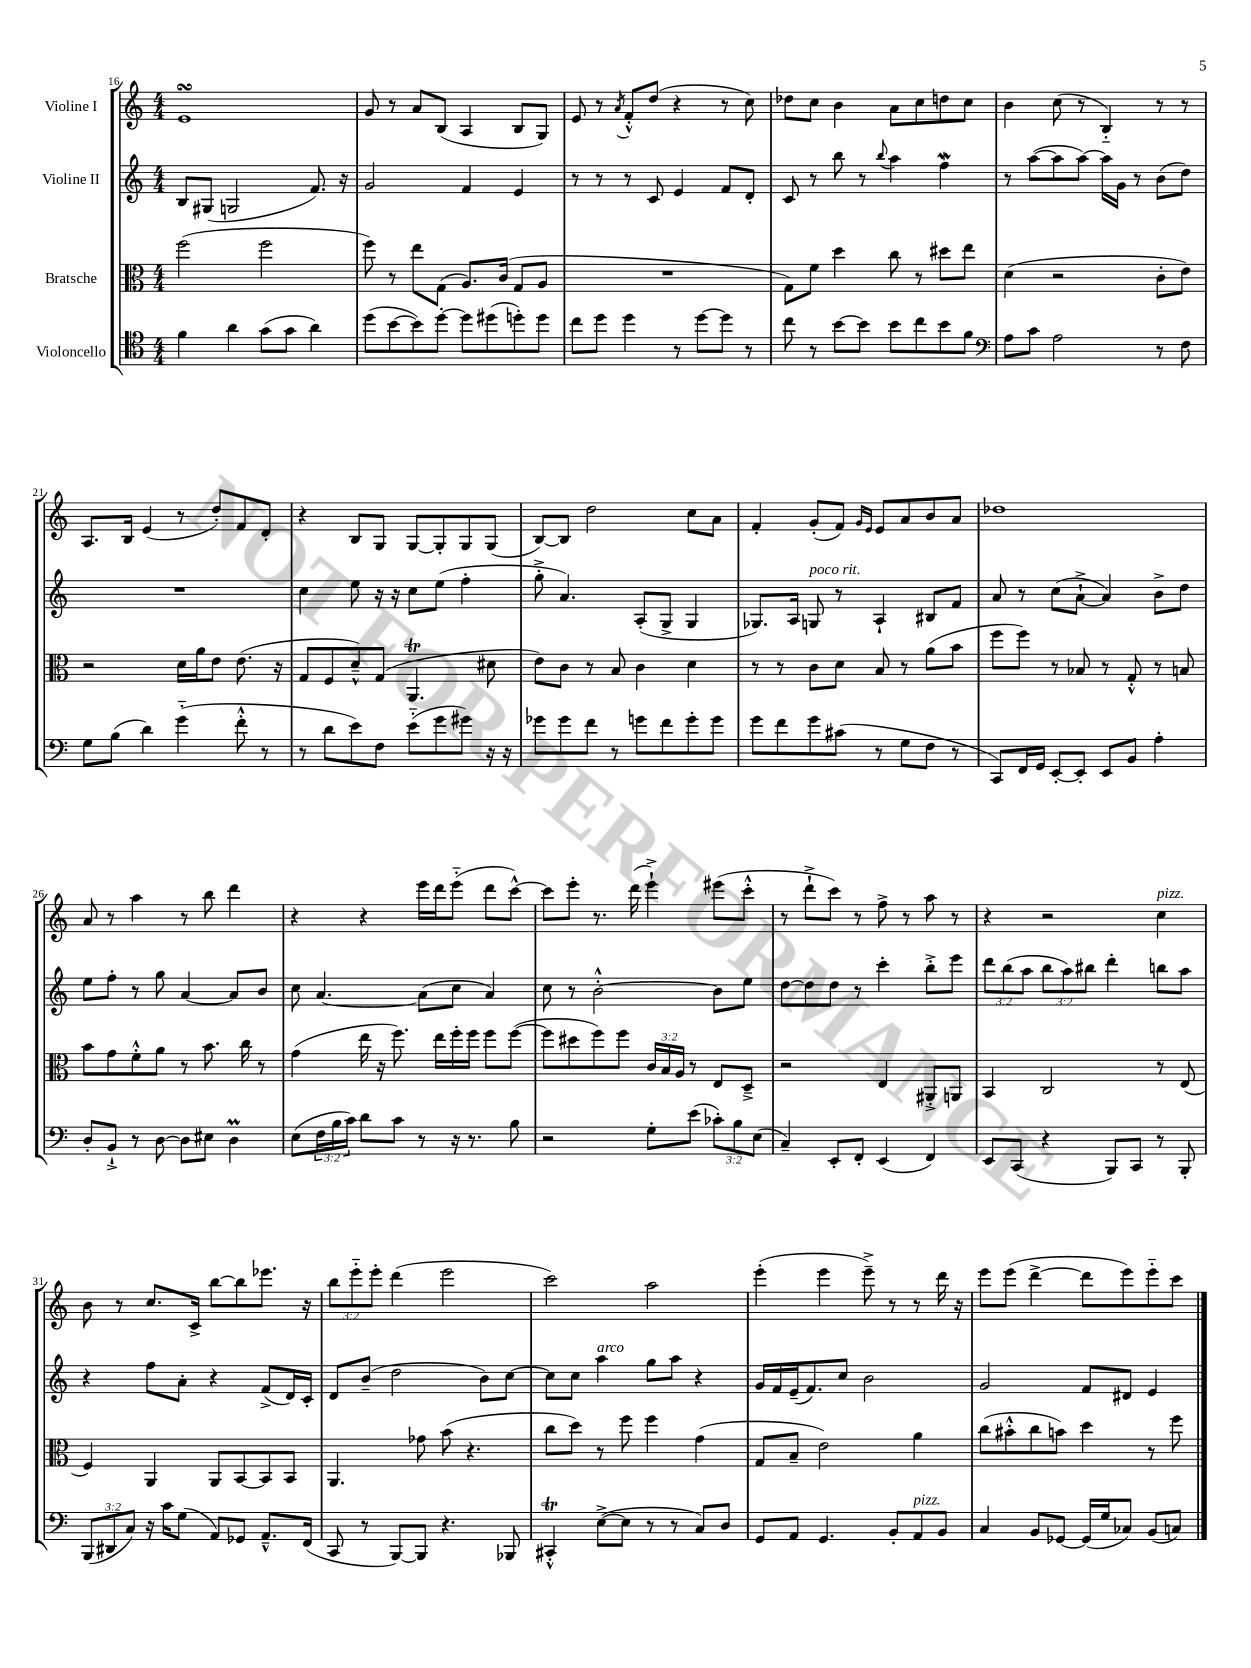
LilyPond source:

<<
\new StaffGroup <<
\new Staff = "s0" \with { instrumentName = "Violine I" } {
    \clef treble \key c \major \numericTimeSignature \time 4/4 \override Staff.TupletNumber.text = #tuplet-number::calc-fraction-text
    e'1\turn |
    g'8 r8 a'8 b8( a4 b8 g8) |
    e'8 r8 \acciaccatura { a'8 } f'8-.-^ d''8( r4 r8 c''8) |
    des''8 c''8 b'4 a'8 c''8 d''8 c''8 |
    b'4 c''8( r8 b4-_) r8 r8 |
    a8. b16 e'4( r8 d''8-.) f'8 d'8-. |
    r4 b8 g8 g8~ g8-. g8 g8( |
    b8~) b8 d''2 c''8 a'8 |
    f'4-. g'8-.( f'8) \grace { g'16 e'16 } e'8 a'8 b'8 a'8 |
    des''1 |
    a'8 r8 a''4 r8 b''8 d'''4 |
    r4 r4 e'''16 d'''16 e'''8-_( d'''8 c'''8~-^) |
    c'''8 e'''8-. r8. d'''16( e'''4-!->) eis'''8( c'''8-.-^ |
    r8 d'''8-!-> c'''8) r8 f''8-> r8 a''8 r8 |
    r4 r2 c''4^\markup { \italic "pizz." } |
    b'8 r8 c''8. c'16-> b''8~ b''8 ees'''8. r16 |
    \tuplet 3/2 { b''8 e'''8-_ e'''8-. } d'''4( e'''2 |
    c'''2) a''2 |
    e'''4-.( e'''4 e'''8--->) r8 r8 d'''16 r16 |
    e'''8 e'''8( d'''4~-> d'''8 e'''8) e'''8-_ c'''8 \bar "|." |
}
\new Staff = "s1" \with { instrumentName = "Violine II" } {
    \clef treble \key c \major \numericTimeSignature \time 4/4 \override Staff.TupletNumber.text = #tuplet-number::calc-fraction-text
    b8 gis8( g2 f'8.) r16 |
    g'2 f'4 e'4 |
    r8 r8 r8 c'8 e'4 f'8 d'8-. |
    c'8 r8 b''8 r8 \appoggiatura { b''8 } a''4 f''4\mordent |
    r8 a''8~( a''8 a''8~) a''16 g'16 r8 b'8( d''8) |
    R1 |
    c''4 e''8 r16 r16 c''8 e''8( f''4-. |
    g''8-.-> a'4.) a8-.( g8-> g4 |
    ges8.) a16 g8^\markup { \italic "poco rit." } r8 a4-! bis8 f'8 |
    a'8 r8 c''8( a'8~-!-> a'4) b'8-> d''8 |
    e''8 f''8-. r8 g''8 a'4~ a'8 b'8 |
    c''8 a'4.~ a'8( c''8 a'4) |
    c''8 r8 b'2~-.-^ b'8 e''8 |
    d''8~ d''8 d''8 r8 c'''4-. b''8-.-> e'''8 |
    \tuplet 3/2 { d'''8 b''8( a''8 } \tuplet 3/2 { b''8 a''8) bis''8 } d'''4-. b''8 a''8 |
    r4 f''8 a'8-. r4 f'8->( d'16) c'16-. |
    d'8 b'8--( d''2 b'8) c''8~ |
    c''8 c''8 a''4^\markup { \italic "arco" } g''8 a''8 r4 |
    g'16 f'16 e'16--( f'8.) c''8 b'2 |
    g'2 f'8 dis'8 e'4 \bar "|." |
}
\new Staff = "s2" \with { instrumentName = "Bratsche" } {
    \clef alto \key c \major \numericTimeSignature \time 4/4 \override Staff.TupletNumber.text = #tuplet-number::calc-fraction-text
    f''2( f''2 |
    f''8) r8 e''8 g8( a8.) c'16( g8 a8 |
    R1 |
    g8) f'8 d''4 c''8 r8 dis''8 e''8 |
    d'4( r2 c'8-. e'8) |
    r2 d'16 a'16 e'8 e'8.( r16 |
    g8 f8 d'8---^) g8( a,4.\trill dis'8 |
    e'8) c'8 r8 b8 c'4 d'4 |
    r8 r8 c'8 d'8 b8 r8 a'8( b'8 |
    f''8 f''8) r8 bes8 r8 g8-.-^ r8 b8 |
    b'8 g'8 f'8-.-^ a'8 r8 b'8. c''16 r8 |
    g'4( e''16 r16 f''8.) e''16 f''16-. f''16 f''8 f''8~( |
    f''8 dis''8 f''8) f''8 \tuplet 3/2 { c'16 b16 a16 } r8 e8 d8---> |
    r2 e4 ais,8-.-> a,8 |
    b,4 c2 r8 e8( |
    f4) a,4 a,8 b,8~ b,8 b,8 |
    a,4. ges'8 b'8( r4. |
    c''8 d''8) r8 f''8 f''4 g'4( |
    g8 b8-- e'2) a'4 |
    c''8( bis'8-.-^ c''8 b'8) d''4 r8 f''8 \bar "|." |
}
\new Staff = "s3" \with { instrumentName = "Violoncello" } {
    \clef tenor \key c \major \numericTimeSignature \time 4/4 \override Staff.TupletNumber.text = #tuplet-number::calc-fraction-text
    f'4 a'4 g'8( g'8 a'4) |
    d''8( b'8~ b'8) d''8~-. d''8 dis''8( d''8-.) d''8 |
    c''8 d''8 d''4 r8 d''8~ d''8 r8 |
    c''8 r8 b'8~ b'8 b'8 c''8 b'8 f'8 |
    \clef bass a8 c'8 a2 r8 f8 |
    g8 b8( d'4) g'4-_( f'8-.-^ r8 |
    r8 d'8 e'8) f8 e'8-_( g'8 gis'8) r16 r16 |
    ges'8 ges'8 f'8 r8 g'8 f'8 g'8-. g'8 |
    g'8 f'8 g'8 cis'8( r8 g8 f8 r8 |
    c,8) f,16 g,16 e,8~-. e,8-. e,8 b,8 a4-. |
    d8-. b,8-!-> r8 d8~ d8 eis8 d4\prall |
    e8( \tuplet 3/2 { f16 b16 c'16) } d'8 c'8 r8 r16 r8. b8 |
    r2 g8-. e'8( \tuplet 3/2 { ces'8-.) b8 e8( } |
    c4--) e,8-. f,8-. e,4( f,4) |
    e,8 c,8( r4 b,,8) c,8 r8 b,,8-. |
    \tuplet 3/2 { b,,8( dis,8 c8) } r16 c'16 g8( a,8) ges,8 a,8.---^ f,16( |
    c,8 r8 b,,8~) b,,8 r4. bes,,8 |
    cis,4-.-^\trill e8~->( e8 r8 r8 c8) d8 |
    g,8 a,8 g,4. b,8-. a,8^\markup { \italic "pizz." } b,8 |
    c4 b,8 ges,8~ ges,16( g16 ces8) b,8( c8) \bar "|." |
}
>>
>>
\layout { \context { \Score currentBarNumber = #16 } }
